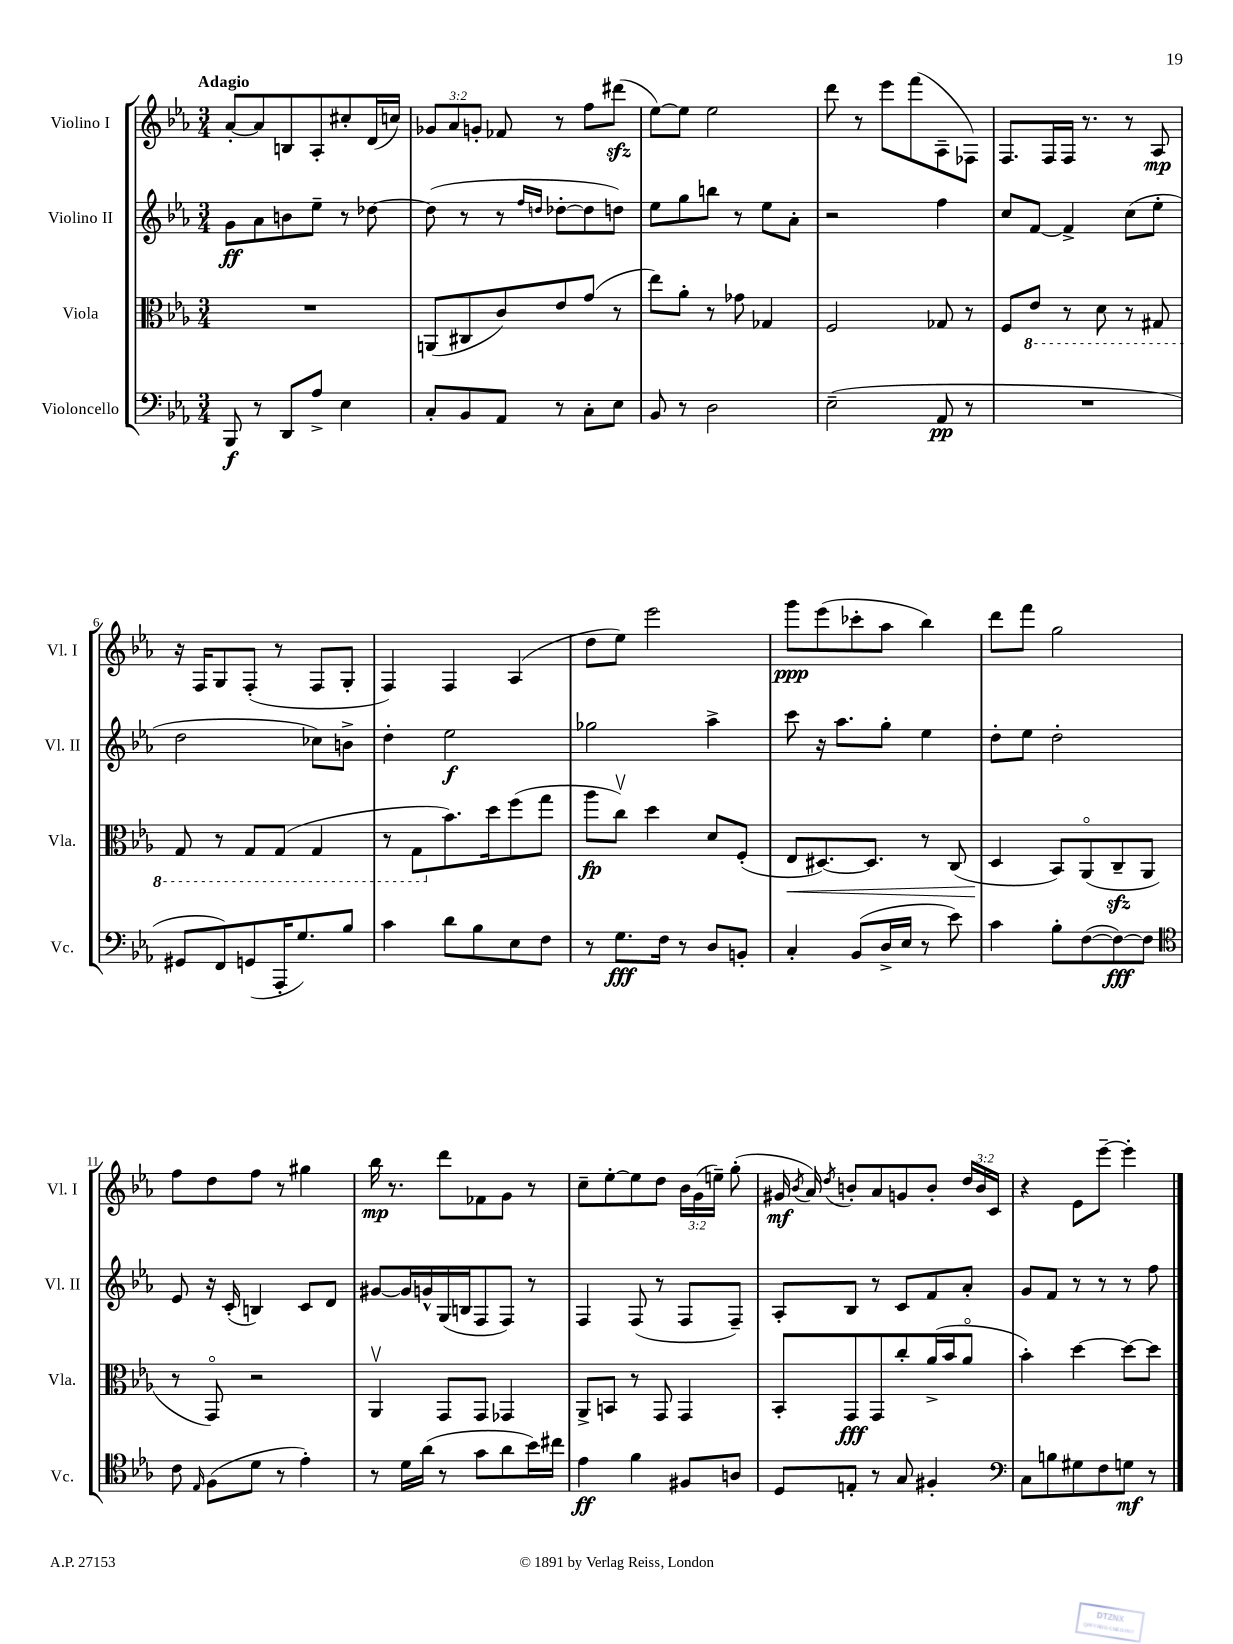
<<
\new StaffGroup <<
\new Staff = "s0" \with { instrumentName = "Violino I" shortInstrumentName = "Vl. I" } {
    \clef treble \key ees \major \numericTimeSignature \time 3/4 \override Staff.TupletNumber.text = #tuplet-number::calc-fraction-text \tempo "Adagio"
    \autoBeamOff aes'8[~-. aes'8 b8 aes8-. cis''8-. d'16( c''16]) |
    \tuplet 3/2 { ges'8[ aes'8 g'8]-. } fes'8 r8 f''8[ dis'''8]\sfz( |
    ees''8[~) ees''8] ees''2 |
    d'''8 r8 ees'''8[ f'''8( aes8-- fes8]) |
    f8.[ f16 f16] r8. r8 aes8\mp |
    r16 f16[ g8 f8]-.( r8 f8[ g8]-. |
    f4) f4 aes4( |
    d''8[ ees''8]) ees'''2 |
    g'''8[\ppp ees'''8( ces'''8-. aes''8] bes''4) |
    d'''8[ f'''8] g''2 |
    f''8[ d''8 f''8] r8 gis''4 |
    bes''16\mp r8. d'''8[ fes'8 g'8] r8 |
    c''8[-- ees''8~-. ees''8 d''8] \tuplet 3/2 { bes'16[ g'16( e''16]--) } g''8-.( |
    gis'16\mf \acciaccatura { bes'8 } aes'16) \acciaccatura { d''8 } b'8[-. aes'8 g'8 b'8]-. \tuplet 3/2 { d''16[ b'16 c'16] } |
    r4 ees'8[ ees'''8]~-- ees'''4-. \bar "|." |
}
\new Staff = "s1" \with { instrumentName = "Violino II" shortInstrumentName = "Vl. II" } {
    \clef treble \key ees \major \numericTimeSignature \time 3/4
    \autoBeamOff g'8[\ff aes'8 b'8 ees''8]-- r8 des''8~ |
    des''8( r8 r8 \grace { f''16[ d''16] } des''8[~-. des''8 d''8]) |
    ees''8[ g''8 b''8] r8 ees''8[ aes'8]-. |
    r2 f''4 |
    c''8[ f'8]~ f'4-> c''8[( ees''8]-. |
    d''2 ces''8[) b'8]-> |
    d''4-. ees''2\f |
    ges''2 aes''4-> |
    c'''8 r16 aes''8.[ g''8]-. ees''4 |
    d''8[-. ees''8] d''2-. |
    ees'8 r16 c'16-.( b4) c'8[ d'8] |
    gis'8[~ gis'16 g'16-^ g16( b16 f8 f8]) r8 |
    f4 f8( r8 f8[ f8]--) |
    aes8[-. bes8] r8 c'8[ f'8 aes'8]-. |
    g'8[ f'8] r8 r8 r8 f''8 \bar "|." |
}
\new Staff = "s2" \with { instrumentName = "Viola" shortInstrumentName = "Vla." } {
    \clef alto \key ees \major \numericTimeSignature \time 3/4
    \autoBeamOff R2. |
    a,8[( cis8 c'8) ees'8 g'8]( r8 |
    ees''8[) aes'8]-. r8 ges'8 ges4 |
    f2 ges8 r8 |
    f8[ \ottava #-1 ees8] r8 d8 r8 gis,8 |
    g,8 r8 g,8[ g,8]( g,4 |
    r8 g,8[ \ottava #0 bes'8.) d''16 f''8( g''8] |
    aes''8[\fp c''8]\upbow) d''4 d'8[ f8]-.( |
    ees8[\< dis8.~) dis8.] r8 c8( |
    d4\! bes,8[) aes,8\flageolet( c8--\sfz aes,8] |
    r8 g,8\flageolet) r2 |
    aes,4\upbow g,8[ g,8] ges,4 |
    aes,8[-> b,8] r8 g,8 g,4 |
    bes,8[-. g,8\fff g,8 c''8-. aes'16->( bes'16 aes'8]\flageolet |
    bes'4-.) d''4~ d''8[~ d''8] \bar "|." |
}
\new Staff = "s3" \with { instrumentName = "Violoncello" shortInstrumentName = "Vc." } {
    \clef bass \key ees \major \numericTimeSignature \time 3/4
    \autoBeamOff bes,,8\f r8 d,8[ aes8]-> ees4 |
    c8[-. bes,8 aes,8] r8 c8[-. ees8] |
    bes,8 r8 d2 |
    ees2--( aes,8\pp r8 |
    R2. |
    gis,8[ f,8) g,8( aes,,16-. g8.) bes8] |
    c'4 d'8[ bes8 ees8 f8] |
    r8 g8.[\fff f16] r8 d8[ b,8]-. |
    c4-. bes,8[( d16-> ees16] r8 ees'8) |
    c'4 bes8[-. f8~( f8~\fff) f8] |
    \clef tenor c'8 \grace { ees16 } f8[( d'8] r8 ees'4-.) |
    r8 d'16[ aes'16]( r8 g'8[ aes'8 bes'16) cis''16] |
    ees'4\ff f'4 fis8[ a8] |
    d8[ e8]-. r8 g8 fis4-. |
    \clef bass c8[ b8 gis8 f8 g8]\mf r8 \bar "|." |
}
>>
>>
